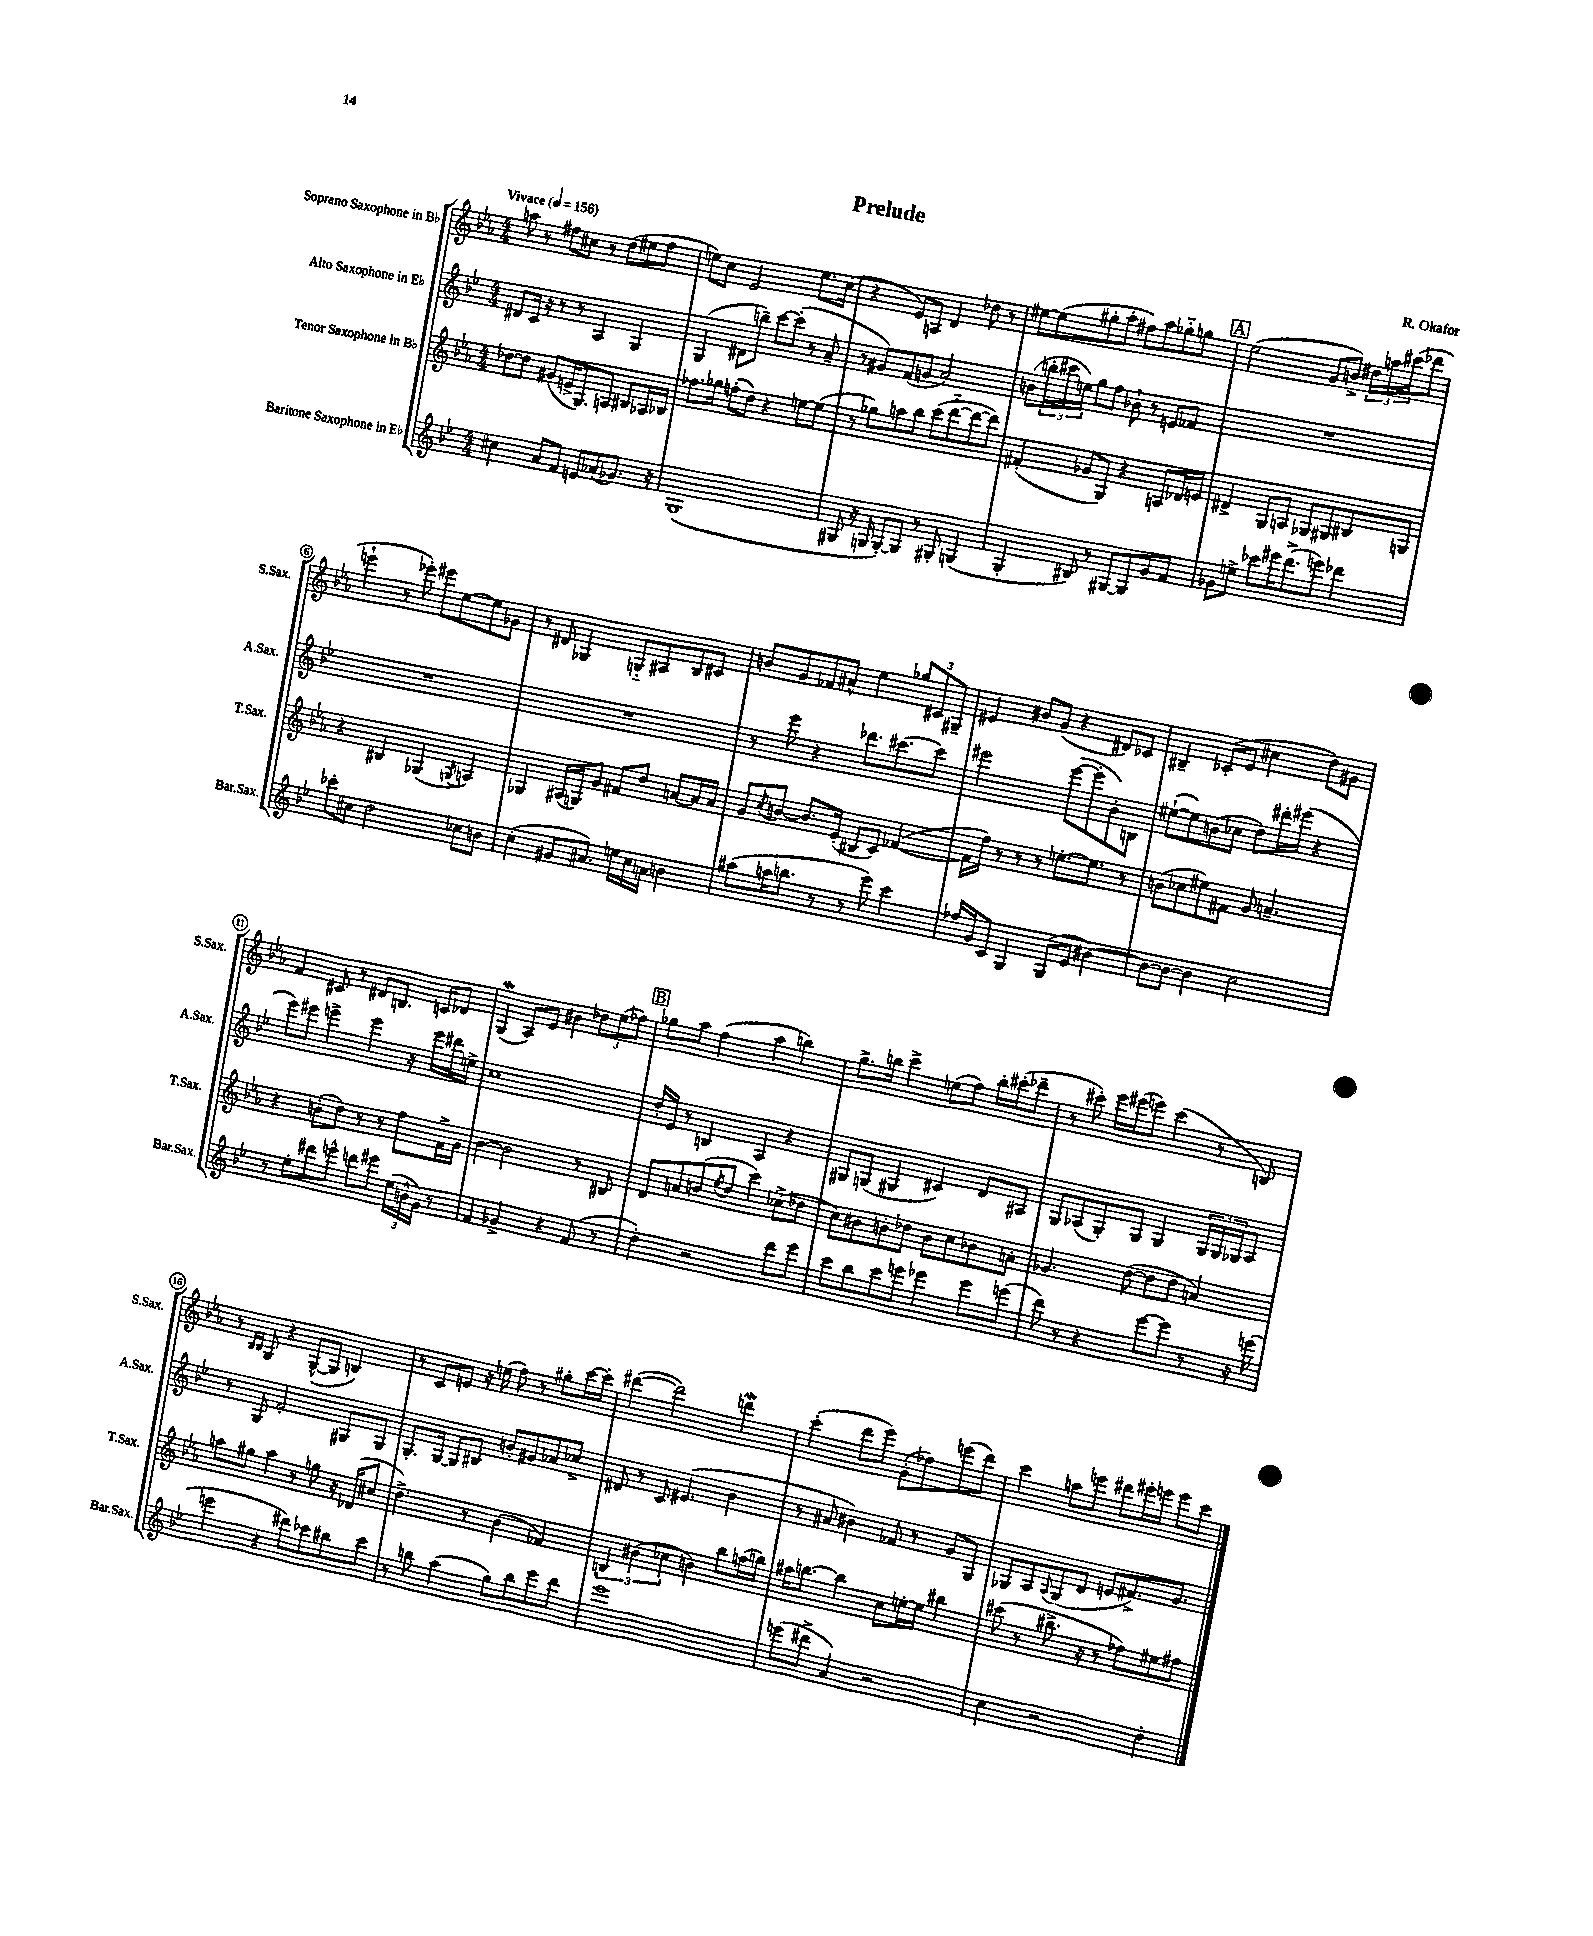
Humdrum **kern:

**kern	**kern	**kern	**kern
*staff4	*staff3	*staff2	*staff1
*clefG2	*clefG2	*clefG2	*clefG2
*k[b-e-]	*k[b-e-a-]	*k[b-e-]	*k[b-e-a-]
*M4/4	*M4/4	*M4/4	*M4/4
*MM156	*MM156	*MM156	*MM156
4cc#	[8dd-	8d#	8aa
.	8dd-]	16c	8r
.	.	16r	.
8a	(8g#	8r	8ff#
8f	16e^	8r	8cc#
.	8.G)	.	.
8e	.	4A	8r
(8a-	8A	.	(8dd
8.g-)	8B#	4G	8ee#
.	16A-	.	8ff#
16r	16B-	.	.
=	=	=	=
(1G	8.ff-	(4G	8ee)
.	.	.	8cc
.	16gg-	.	.
.	(8ff'	8d#	2e-
.	8dd)	8bb~)	.
.	4r	[8ccc	.
.	.	(8ccc']	.
.	[8ee	8r	8.ee
.	(8ee]	8a~	.
.	.	.	(16cc
=	=	=	=
8G#	8r	8r	4r
16r	8gg-)	8g#)	.
16G	.	.	.
[8G')	8aa	(8f	8e-)
8G]	8bb-	8g	8A
8r	(8ccc	2a)	4d
8G#'	[8ddd'~	.	.
(4G	8ddd_	.	8dd-
.	8ddd])	.	8r
=	=	=	=
4G'	(4f#'	(8b	[8ee#
.	.	24bb'	(8ee#]
.	.	24ccc#	.
.	.	24ee)	.
8B#)	8g-	8gg	8gg#'
8r	8G)	8ff	8aa-'
[8G#	4r	8b-`	8ff#)
8G#]	.	8r	8aa-
8g	8A	8e	8gg-'~
8f	16d-	8f-	8gg
.	16e	.	.
=	=	=	=
8g-	4d#^	1r	(2ee-
8ee^	.	.	.
8ccc-	8G	.	.
16eee#	8A	.	.
(8.ddd^	.	.	.
.	8G-	.	8g
8eee)	8G#	.	8b^)
4ddd-	8B#	.	24dd#
.	.	.	24aa
.	.	.	(24ccc#
.	8G	.	8ddd-
=	=	=	=
8ccc-'	4r	1r	4eee`
8cc#	.	.	.
2dd	4B#	.	8r
.	.	.	8eee-')
.	(4G-	.	8eee#
.	.	.	[8ee-
.	8qG	.	.
8cc-	4A)	.	8ee-]
8b	.	.	8g-
=	=	=	=
(4cc'	4G-	1r	8r
.	.	.	8d#
8g#	(16A#	.	4G-
.	16G)	.	.
8.a#)	8g	.	.
.	8f#	.	8G'~
16ee	.	.	.
16cc	8dd	.	8A#
16a	.	.	.
4b	[8a	.	8B-
.	16a]	.	8c#
.	16a	.	.
=	=	=	=
(8aa#	8g	8r	8b
.	8qcc	.	.
16aa	[8b	8eee-	8g
8.bb	.	.	.
.	8.b]	4r	8f-
8r	.	.	8a#^^
.	(16e-'	.	.
8r	8B#	8.ddd-	4ee-
8eee-)	8c)	.	.
.	.	[8.ccc#	.
4ccc	([4f-	.	12gg-
.	.	.	12c#
.	.	8ccc#]	.
.	.	.	12G#~
=	=	=	=
16ff-	16f-]	2eee#	4e#
16g	16ff)	.	.
8c	8r	.	.
4G	8r	.	8b#
.	8r	.	(8g
(8G	[8.ee'	([8eee#	4r
8e-	.	8eee#']	.
.	8.ee]	.	.
[4b#)	.	8b-')	8d#)
.	8r	8B	8c-
=	=	=	=
8b#_	(8b	([8ee#`	4B#~
8b#_	8cc-	8ee#])	.
4b#]	8ee#)	(8b	(8c-'
.	8f#	8cc-	8e-
2cc	8g	8dd)	4cc#
.	4.a~	16ddd#'	.
.	.	(16eee#	.
.	.	4r	8dd)
.	.	.	8g#
=	=	=	=
8r	4r	8eee-)	4f
8ee-'	.	8eee#	.
8ddd#	(8b'	4eee^	8c#
8eee^^	8dd)	.	8r
8ddd	8r	4eee	8d#
8eee#	8r	.	8.B
(24ee-	8ff	16r	.
24b^^	.	.	.
.	.	16eee	16c
24g)	.	.	.
8r	16f^	16ddd#	8d-
.	16g	16ee^	.
=	=	=	=
4f	[4b-	1cc	(4G
4g-^	2b-]	.	8A-)
.	.	.	8e-
4r	.	.	4b#
(8f	8r	.	12dd-
.	.	.	(12ee-
8r	8B#	.	.
.	.	.	12ff-)
=	=	=	=
4dd')	8d	16dd'	8gg-
.	.	16e-	.
.	8a	8r	8aa-
2r	(8b	4B	(4ff
.	8qee-	.	.
.	8dd	.	.
.	4ccc)	4A	4aa-
8ddd	(8cc-^	4r	4bb)
8eee-	8dd-	.	.
=	=	=	=
8ccc	8cc)	8G#	8.gg^
8bb-	8b#	(8G	.
.	.	.	16bb
8ccc	8b'	4G#	4ccc^
8eee	8dd-	.	.
4eee-	8b	4c#)	(8ee
.	8cc	.	8ff)
8eee-	8b-	8d	16bb'
.	.	.	(16ccc#'
(8eee	8a'	8A#	8ddd-~
=	=	=	=
8ddd)	4.g-	8G	8r
8r	.	(8A-	8ccc#')
4r	.	8G')	16eee-
.	.	.	(16eee#
.	([8dd	8G	8eee)
[8eee-	8dd]	4G	(4ccc#
8eee-]	8dd	.	.
8r	4a)	24G	8r
.	.	24G	.
.	.	24G-	.
16r	.	8A-	8B)
(16eee	.	.	.
=	=	=	=
4eee	8aa	8r	8r
.	.	.	16qqB-
.	.	.	16qqB-
.	8gg#	8G	8G
4r	4aa	2f'	4r
8ddd#)	8r	.	([8G^^
8ccc-	8gg	.	8G]
8bb#	16r	8G#	4B)
.	(16d-	.	.
8ccc-	8cc#	8G#	.
=	=	=	=
8r	4.dd^)	8.G'	8r
8bb	.	.	8c
.	.	[16G	.
(4aa	.	8G]	8e
.	8r	8B#	16r
.	.	.	(16ee
8gg)	(4b-	8b'	8ff)
8bb	.	8g#	8r
8eee-	4f-)	8a-	8gg#'
8ddd	.	8cc-^	[16ccc
.	.	.	16ccc']
=	=	=	=
1eee-	6B	8d#	([4ddd#
.	.	8r	.
.	(6b#	.	.
.	.	8c	2ddd#])
.	6cc-	.	.
.	.	(4.e#	.
.	4b)	.	.
.	8bb-	4b-	4ddd
.	(16aa	.	.
.	16bb)	.	.
=	=	=	=
(8eee	16aa#	8r	(4ccc'
.	[8.bb	.	.
8ddd#^	.	8a#	.
4a)	4bb]	4b#)	8ddd
.	.	.	8eee-)
2r	8cc	8f-	(8g'
.	[16ee'	8r	8ff-)
.	16ee]	.	.
.	4bb#	8g	(8eee
.	.	8G	8ddd)
=	=	=	=
4cc	(8ccc#	8G-	4ccc
.	8r	8A	.
.	.	8qqA	.
2r	8.bb#^	(8G-	8aa
.	.	8d	8eee
.	16r	.	.
.	8r	8e	8ddd#
.	8ff-)	8.f#^)	16eee#'
.	.	.	16eee
4dd'	8ee#	.	8eee
.	.	8.g	.
.	8ff#	.	8ccc
==	==	==	==
*-	*-	*-	*-
